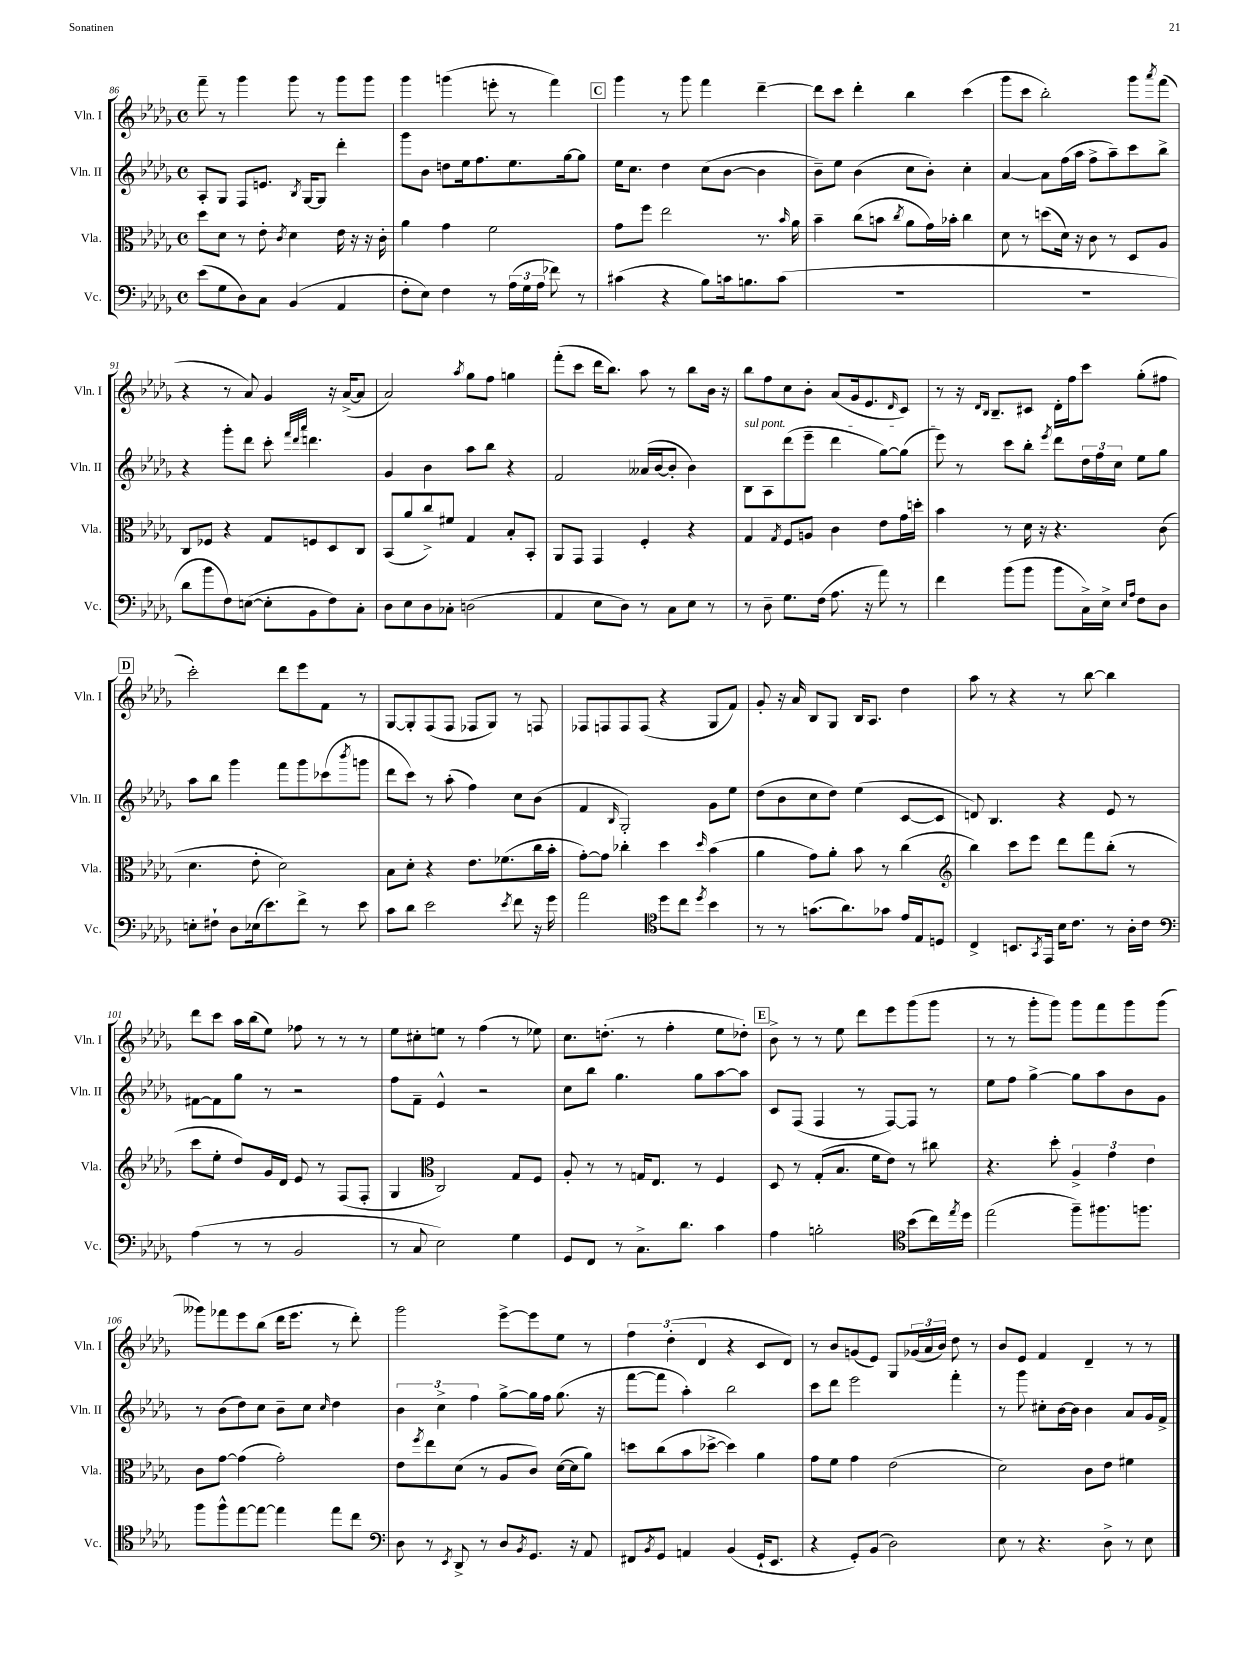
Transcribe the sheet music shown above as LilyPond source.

<<
\new StaffGroup <<
\new Staff = "s0" \with { instrumentName = "Vln. I" shortInstrumentName = "Vln. I" } {
    \clef treble \key des \major \defaultTimeSignature \time 4/4
    f'''8-- r8 ges'''4 ges'''8 r8 ges'''8 ges'''8 |
    ges'''4 g'''4( e'''8-. r8 f'''4) |
    \mark \markup { \box "C" } ges'''4 r8 ges'''8 f'''4 des'''4~-- |
    des'''8 c'''8 des'''4-. bes''4 c'''4( |
    ges'''8 c'''8 bes''2-.) ges'''8 \acciaccatura { aes'''8 } f'''8( |
    r4 r8 aes'8) ges'4 r16 aes'16~->( aes'8 |
    aes'2) \acciaccatura { aes''8 } ges''8 f''8 g''4 |
    f'''8-.( c'''8 des'''16 bes''8.) aes''8 r8 bes''8 bes'16 r16 |
    bes''8 f''8 c''8 bes'8-. aes'8( ges'16 ees'8. \grace { des'16 } c'8) |
    r8 r16 \grace { des'16 bes16 } bes8.-- cis'8 des'16-. f''16 c'''8 ges''8-.( fis''8 |
    \mark \markup { \box "D" } c'''2-.) des'''8 ees'''8 f'8 r8 |
    ges8~ ges8-. f8( f8 fes8 ges8) r8 f8 |
    fes8 f8 f8 f8( r4 ges8 f'8) |
    ges'8-. r16 aes'16 bes8 ges8 bes16 aes8. des''4 |
    aes''8 r8 r4 r8 bes''8~ bes''4 |
    des'''8 c'''8 aes''16 bes''16( ees''8) fes''8 r8 r8 r8 |
    ees''8 cis''8-. e''8 r8 f''4( r8 ees''8) |
    c''8. d''8.-.( r8 f''4-. ees''8 des''8-.) |
    \mark \markup { \box "E" } bes'8-> r8 r8 ees''8 des'''8 ees'''8 ges'''8( ges'''8 |
    r8 r8 ges'''8-. ges'''8) ges'''8 f'''8 ges'''8 ges'''8( |
    geses'''8) fes'''8 ees'''8 bes''8( des'''16 ees'''8. r8 des'''8-.) |
    ges'''2 ees'''8~-> ees'''8 ees''8 r8 |
    \tuplet 3/2 { f''4 des''4-.( des'4 } r4 c'8 des'8) |
    r8 bes'8 g'8( ees'8) ges8 \tuplet 3/2 { ges'16( aes'16 bes'16) } des''8 r8 |
    bes'8 ees'8 f'4 des'4-- r8 r8 \bar "|." |
}
\new Staff = "s1" \with { instrumentName = "Vln. II" shortInstrumentName = "Vln. II" } {
    \clef treble \key des \major \defaultTimeSignature \time 4/4
    aes8-. ges8 f8 e'8. \acciaccatura { bes8 } ges16~ ges8 des'''4-. |
    ges'''8 bes'8 d''8 ees''16 f''8. ees''8. ges''16~ ges''8 |
    \mark \markup { \box "C" } ees''16 c''8. des''4 c''8( bes'8~ bes'4 |
    bes'8--) ees''8 bes'4( c''8 bes'8-.) c''4-. |
    aes'4~ aes'8 f''16( aes''16 f''8-> aes''8--) c'''8 bes''8-> |
    r4 ges'''8-. des'''8 c'''8-. \grace { f'''32 des'''32 aes'''32 } d'''4. |
    ges'4 bes'4 aes''8 bes''8 r4 |
    f'2 aeses'16( bes'16~ bes'8-. bes'4) |
    \once \override TextSpanner.bound-details.left.text = \markup { \italic "sul pont." } bes8\startTextSpan aes8 des'''8( ees'''8-- des'''4 ges''8~) ges''8( |
    ees'''8\stopTextSpan) r8 c'''8 bes''8-. \acciaccatura { ees'''8 } des'''8 \tuplet 3/2 { des''16 f''16 c''16 } ees''8 ges''8 |
    \mark \markup { \box "D" } aes''8 bes''8 ges'''4 f'''8 ges'''8 ces'''8( \acciaccatura { bes'''8 } g'''8 |
    des'''8 c'''8) r8 aes''8-.( f''4) c''8 bes'8( |
    f'4 \grace { bes16 } ges2-.) ges'8 ees''8 |
    des''8( bes'8 c''8 des''8) ees''4( c'8~ c'8 |
    d'8) bes4. r4 ees'8 r8 |
    fis'8~ fis'8 ges''8 r8 r2 |
    f''8 f'8-- ees'4-^ r2 |
    c''8 bes''8 ges''4. ges''8 aes''8~ aes''8 |
    \mark \markup { \box "E" } c'8 f8( f4 r8 f8~) f8 r8 |
    ees''8 f''8 ges''4~-> ges''8 aes''8 bes'8 ges'8 |
    r8 bes'8( des''8) c''8 bes'8-- c''8 \grace { c''16 } des''4 |
    \tuplet 3/2 { bes'4 c''4-> f''4 } ges''8~-> ges''16 f''16 ges''8.( r16 |
    f'''8~ f'''8 aes''4-.) bes''2 |
    c'''8 des'''8 ees'''2 f'''4-. |
    r8 ges'''8 cis''8-. bes'16~ bes'16 bes'4 aes'8 ges'16 f'16-> \bar "|." |
}
\new Staff = "s2" \with { instrumentName = "Vla." shortInstrumentName = "Vla." } {
    \clef alto \key des \major \defaultTimeSignature \time 4/4
    des''8 des'8 r8 ees'8-. \acciaccatura { c'8 } des'4 ees'16 r16 r16 c'16-. |
    aes'4 ges'4 f'2 |
    \mark \markup { \box "C" } ges'8 f''8 ees''2 r8. \grace { bes'16 } aes'16 |
    bes'4-- c''8( b'8 \acciaccatura { c''8 } aes'8 ges'16) bes'16-. c''4 |
    des'8 r8 d''8( des'16) r16 c'8 r8 des8 aes8 |
    c8 fes8 r4 ges8 f8 des8 c8 |
    bes,8( aes'8 c''8->) fis'8 ges4 bes8-. bes,8-. |
    aes,8 ges,8 ges,4 f4-. r4 |
    ges4 \acciaccatura { ges8 } f8 a8 c'4 ees'8 ges'16 d''16-. |
    bes'4 r8 des'16 r16 r4. c'8( |
    \mark \markup { \box "D" } des'4. ees'8-. des'2) |
    bes8 des'8-. r4 ees'8. fes'8.( c''16 bes'16-. |
    ges'8~-.) ges'8 ces''4-. des''4 \grace { des''16 } bes'4( |
    aes'4 ges'8) aes'8-. bes'8 r8 c''4( |
    \clef treble bes''4) c'''8 ees'''8 des'''8 f'''8 bes''8-.( r8 |
    c'''8 ees''8-. des''8) ges'16 des'16 ees'8 r8 f8( f8-. |
    ges4 \clef alto c2) ges8 f8 |
    aes8-. r8 r8 g16 ees8. r8 f4 |
    \mark \markup { \box "E" } des8 r8 ges8-.( bes8. f'16 ees'8) r8 cis''8 |
    r4. des''8-. \tuplet 3/2 { aes4-> ges'4 ees'4 } |
    c'8 ges'8~ ges'4( ges'2-.) |
    ees'8 \acciaccatura { f''8 } ees''8 des'8( r8 aes8 c'8) des'16~( des'16 aes'8) |
    d''8 c''8( bes'8 des''8~-> des''4) aes'4 |
    ges'8 f'8 ges'4 ees'2( |
    des'2) c'8 ees'8 fis'4 \bar "|." |
}
\new Staff = "s3" \with { instrumentName = "Vc." shortInstrumentName = "Vc." } {
    \clef bass \key des \major \defaultTimeSignature \time 4/4
    ees'8( ges8 des8) c8 bes,4( aes,4 |
    f8-. ees8) f4 r8 \tuplet 3/2 { aes16( ges16 aes16 } fes'8) r8 |
    \mark \markup { \box "C" } cis'4( r4 bes8) c'16 b8. c'8( |
    R1 |
    R1 |
    des'8 bes'8 f8) e8~( e8-. bes,8 f8) c8-. |
    des8 ees8 des8 ces8-. d2( |
    aes,4 ees8 des8) r8 c8 ees8 r8 |
    r8 des8-- ges8. f16( aes8. r16 aes'8) r8 |
    f'4 bes'8( bes'8 bes'8 c16->) ees16-> \grace { ees16 aes16 } f8 des8 |
    \mark \markup { \box "D" } e8-. fis8-! des8 ees16( ees'8.) f'8-> r8 ees'8 |
    c'8 des'8 ees'2 \acciaccatura { ees'8 } f'8 r16 ges'16 |
    aes'2 \clef tenor des''8 c''8 \acciaccatura { des''8 } bes'4 |
    r8 r8 g'8.( aes'8.) ges'8 ees'16 ees16 d8 |
    c4-> b,8. \acciaccatura { ges,8 } ees,16 bes16 c'8. r8 aes16-. c'16 |
    \clef bass aes4( r8 r8 bes,2 |
    r8 c8 ees2) ges4 |
    ges,8 f,8 r8 c8.-> des'8. c'4 |
    \mark \markup { \box "E" } aes4 b2-. \clef tenor bes'8( c''16) \acciaccatura { ees''8 } des''16 |
    ees''2( f''8--) fis''8. f''8. |
    f''8 f''8-^ ees''8~ ees''8~ ees''4 ees''8 c''8 |
    \clef bass des8 r8 \acciaccatura { ees,8 } des,8-> r8 des8 \acciaccatura { bes,8 } ges,8. r16 aes,8 |
    fis,8 \acciaccatura { bes,8 } ges,8 a,4 bes,4( ges,16-! ees,8. |
    r4 ges,8-.) bes,8( des2) |
    ees8 r8 r4. des8-> r8 ees8 \bar "|." |
}
>>
>>
\layout { \context { \Score currentBarNumber = #86 } }
